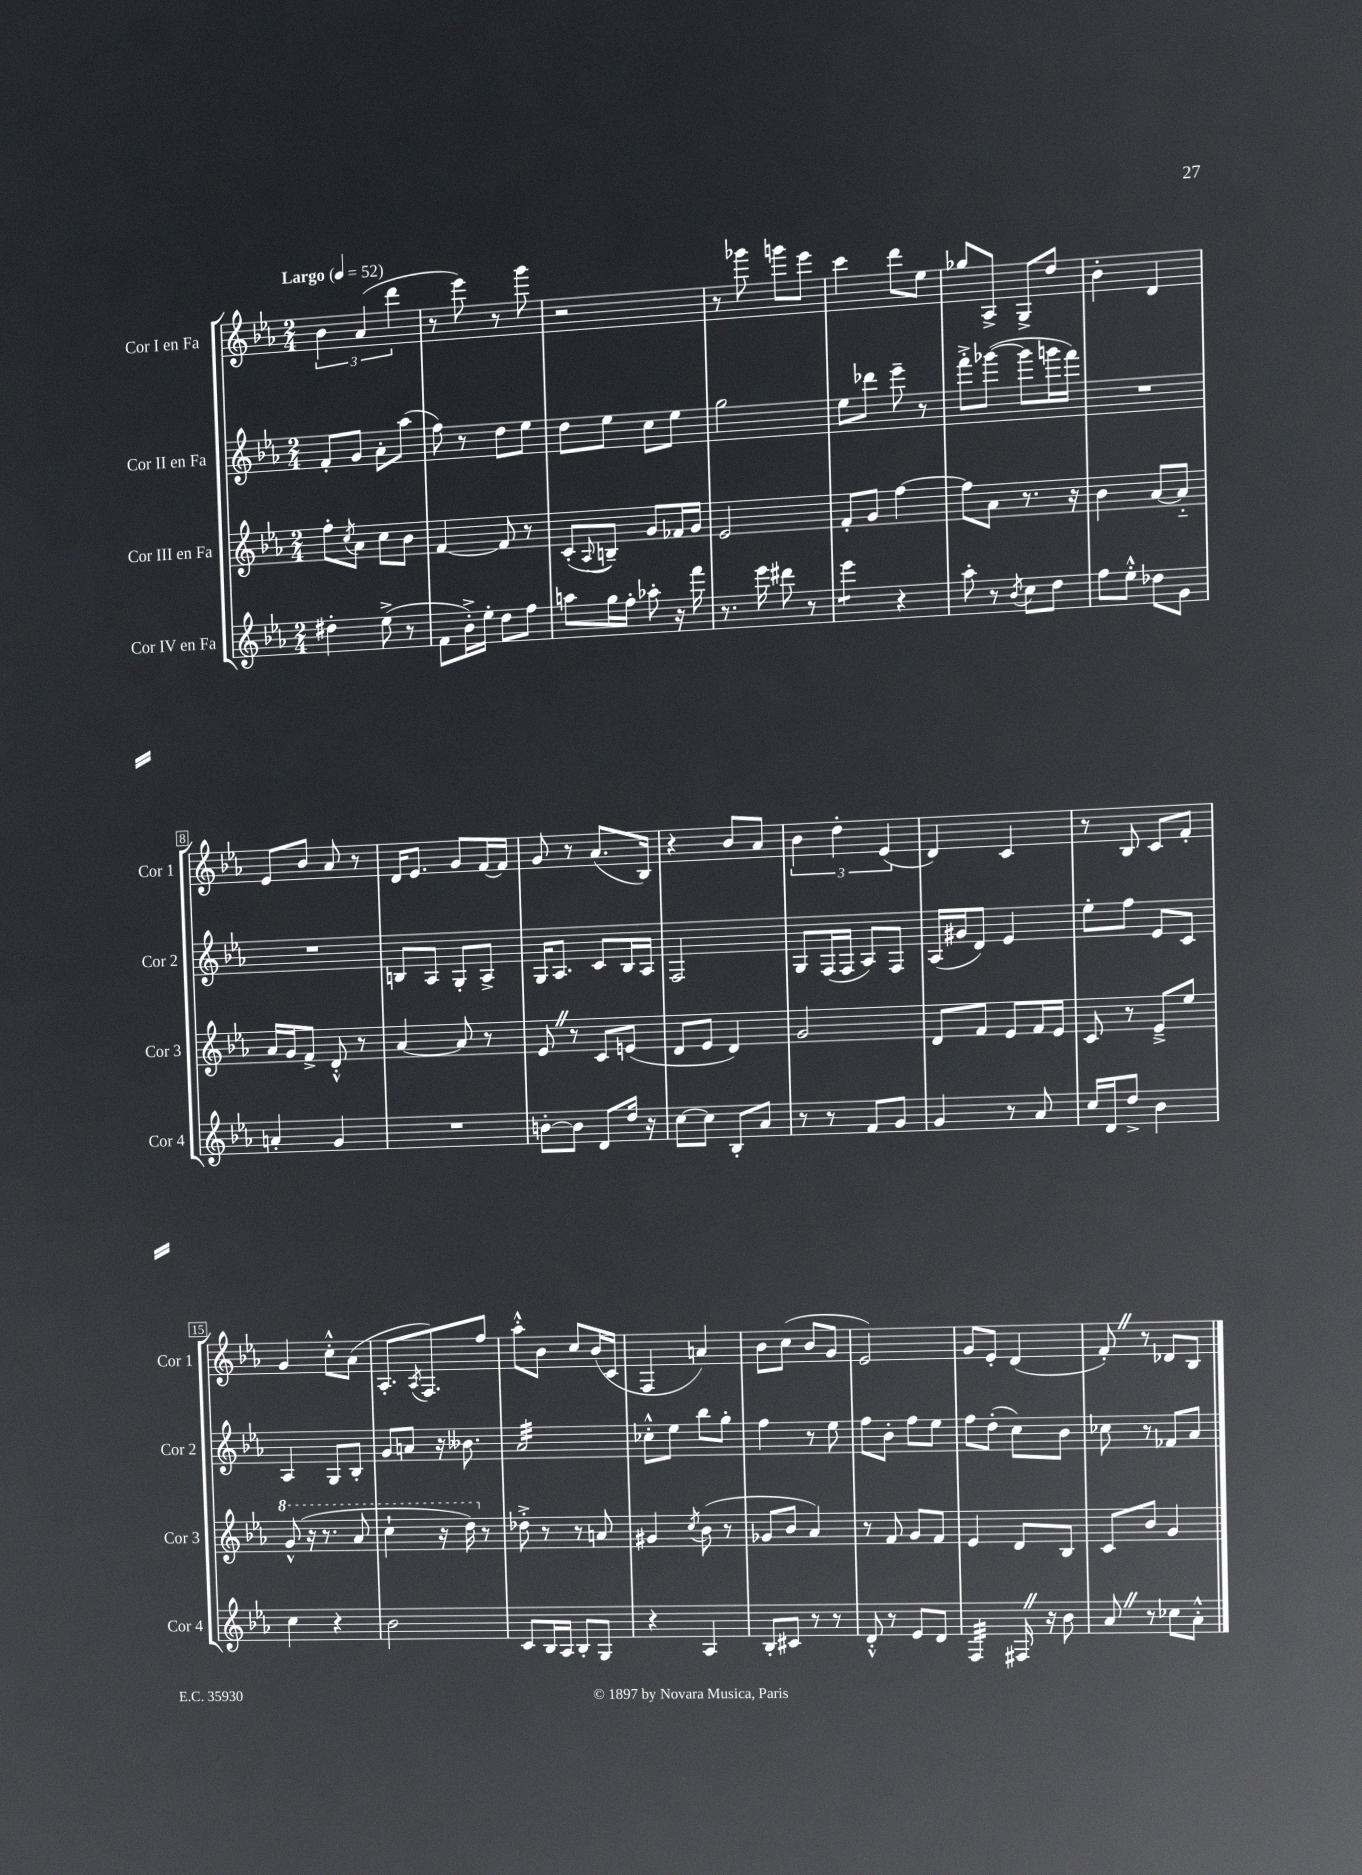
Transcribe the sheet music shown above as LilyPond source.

<<
\new StaffGroup <<
\new Staff = "s0" \with { instrumentName = "Cor I en Fa" shortInstrumentName = "Cor 1" } {
    \clef treble \key ees \major \numericTimeSignature \time 2/4 \tempo "Largo" 4 = 52
    \tuplet 3/2 { bes'4 aes'4( d'''4 } |
    r8 ees'''8) r8 g'''8 |
    r2 |
    r8 ges'''8 g'''8 ees'''8 |
    c'''4 d'''8 ees''8 |
    ges''8 aes8-> g8-> d''8 |
    bes'4-. d'4 |
    ees'8 bes'8 aes'8 r8 |
    d'16 ees'8. g'8 f'16~ f'16 |
    g'8 r8 aes'8.( bes16) |
    r4 bes'8 aes'8 |
    \tuplet 3/2 { bes'4 d''4-. ees'4( } |
    d'4) c'4 |
    r8 bes8 c'8 f'8-. |
    g'4 c''8-.-^ aes'8( |
    aes8.-. \acciaccatura { aes8 } f8.) f''8 |
    aes''8-.-^ bes'8 c''8 bes'16( c'16 |
    f4 a'4) |
    bes'8 c''8( bes'8 g'8 |
    ees'2) |
    g'8 ees'8-. d'4( |
    f'8-.) \once \override BreathingSign.text = \markup { \musicglyph "scripts.caesura.straight" } \breathe r8 des'8 bes8 \bar "|." |
}
\new Staff = "s1" \with { instrumentName = "Cor II en Fa" shortInstrumentName = "Cor 2" } {
    \clef treble \key ees \major \numericTimeSignature \time 2/4
    f'8-. g'8 aes'8-. aes''8( |
    f''8) r8 d''8 ees''8 |
    d''8 ees''8 c''8 ees''8 |
    g''2 |
    ees''8 des'''8 ees'''8-- r8 |
    f'''8-.-> ges'''8~( ges'''8 g'''16 f'''16) |
    R2 |
    R2 |
    b8 aes8 g8-. aes8-> |
    g16 aes8. c'8 bes16 aes16 |
    f2 |
    g8 f16( f16 aes8) f8 |
    aes16( gis'16 d'8) ees'4 |
    ees''8-. f''8 ees'8 c'8 |
    aes4 g8 bes8-. |
    g'8 a'8 r16 beses'8. |
    aes'2:32 |
    ces''8-.-^ ees''8 bes''8 g''8-. |
    f''4 r8 ees''8 |
    f''8 bes'8-. f''8 ees''8 |
    f''8 d''8-.( c''8) bes'8 |
    ces''8 r8 fes'8 aes'8 \bar "|." |
}
\new Staff = "s2" \with { instrumentName = "Cor III en Fa" shortInstrumentName = "Cor 3" } {
    \clef treble \key ees \major \numericTimeSignature \time 2/4
    f''8-. \acciaccatura { c''8 } aes'8 c''8 bes'8 |
    f'4~ f'8 r8 |
    c'8-.( \appoggiatura { aes8 } b8--) g'8 fes'16 g'16 |
    ees'2 |
    f'8-. g'8 f''4~ |
    f''8 aes'8 r8. r16 |
    bes'4 aes'8~ aes'8-_ |
    aes'16 g'16 f'8-> d'8-.-^ r8 |
    aes'4~ aes'8 r8 |
    ees'8 \once \override BreathingSign.text = \markup { \musicglyph "scripts.caesura.straight" } \breathe r8 c'8 e'8( |
    d'8 ees'8 d'4) |
    g'2 |
    d'8 f'8 ees'8 f'16 ees'16 |
    c'8 r8 ees'8---> ees''8 |
    \ottava #1 g''8-^( r16 r8. aes''8 |
    c'''4-! r16 d'''16) \ottava #0 r8 |
    des''8-.-> r8 r8 a'8 |
    gis'4 \acciaccatura { c''8 } bes'8( r8 |
    ges'8 bes'8 aes'4) |
    r8 f'8 g'8 f'8 |
    ees'4 d'8 bes8 |
    c'8 bes'8 g'4 \bar "|." |
}
\new Staff = "s3" \with { instrumentName = "Cor IV en Fa" shortInstrumentName = "Cor 4" } {
    \clef treble \key ees \major \numericTimeSignature \time 2/4
    dis''4-. ees''8->( r8 |
    f'8 bes'16-.->) ees''16-. d''8 f''8 |
    a''8 g''16 f''16-. aes''8-. r16 f'''16 |
    r8. ees'''16 dis'''8 r8 |
    ees'''4:8 r4 |
    aes''8-. r8 \acciaccatura { bes'8 } c''8 d''8 |
    f''8 ees''8-.-^ des''8 g'8 |
    a'4-. g'4 |
    R2 |
    b'8~-. b'8 d'8 d''16 r16 |
    c''8~ c''8 bes8-. aes'8 |
    r8 r8 f'8 g'8 |
    g'4 r8 aes'8 |
    c''16 d'16 d''8-> bes'4 |
    c''4 r4 |
    bes'2 |
    c'8 bes16 aes16 bes8-. g8 |
    r4 aes4 |
    bes8-. cis'8 r8 r8 |
    d'8-.-^ r8 ees'8 d'8 |
    f4:32 fis16 \once \override BreathingSign.text = \markup { \musicglyph "scripts.caesura.straight" } \breathe r16 bes'8 |
    aes'8 \once \override BreathingSign.text = \markup { \musicglyph "scripts.caesura.straight" } \breathe r8 ces''8 aes'8-.-^ \bar "|." |
}
>>
>>
\layout { \context { \Score \override BarNumber.stencil = #(make-stencil-boxer 0.1 0.3 ly:text-interface::print) } }
